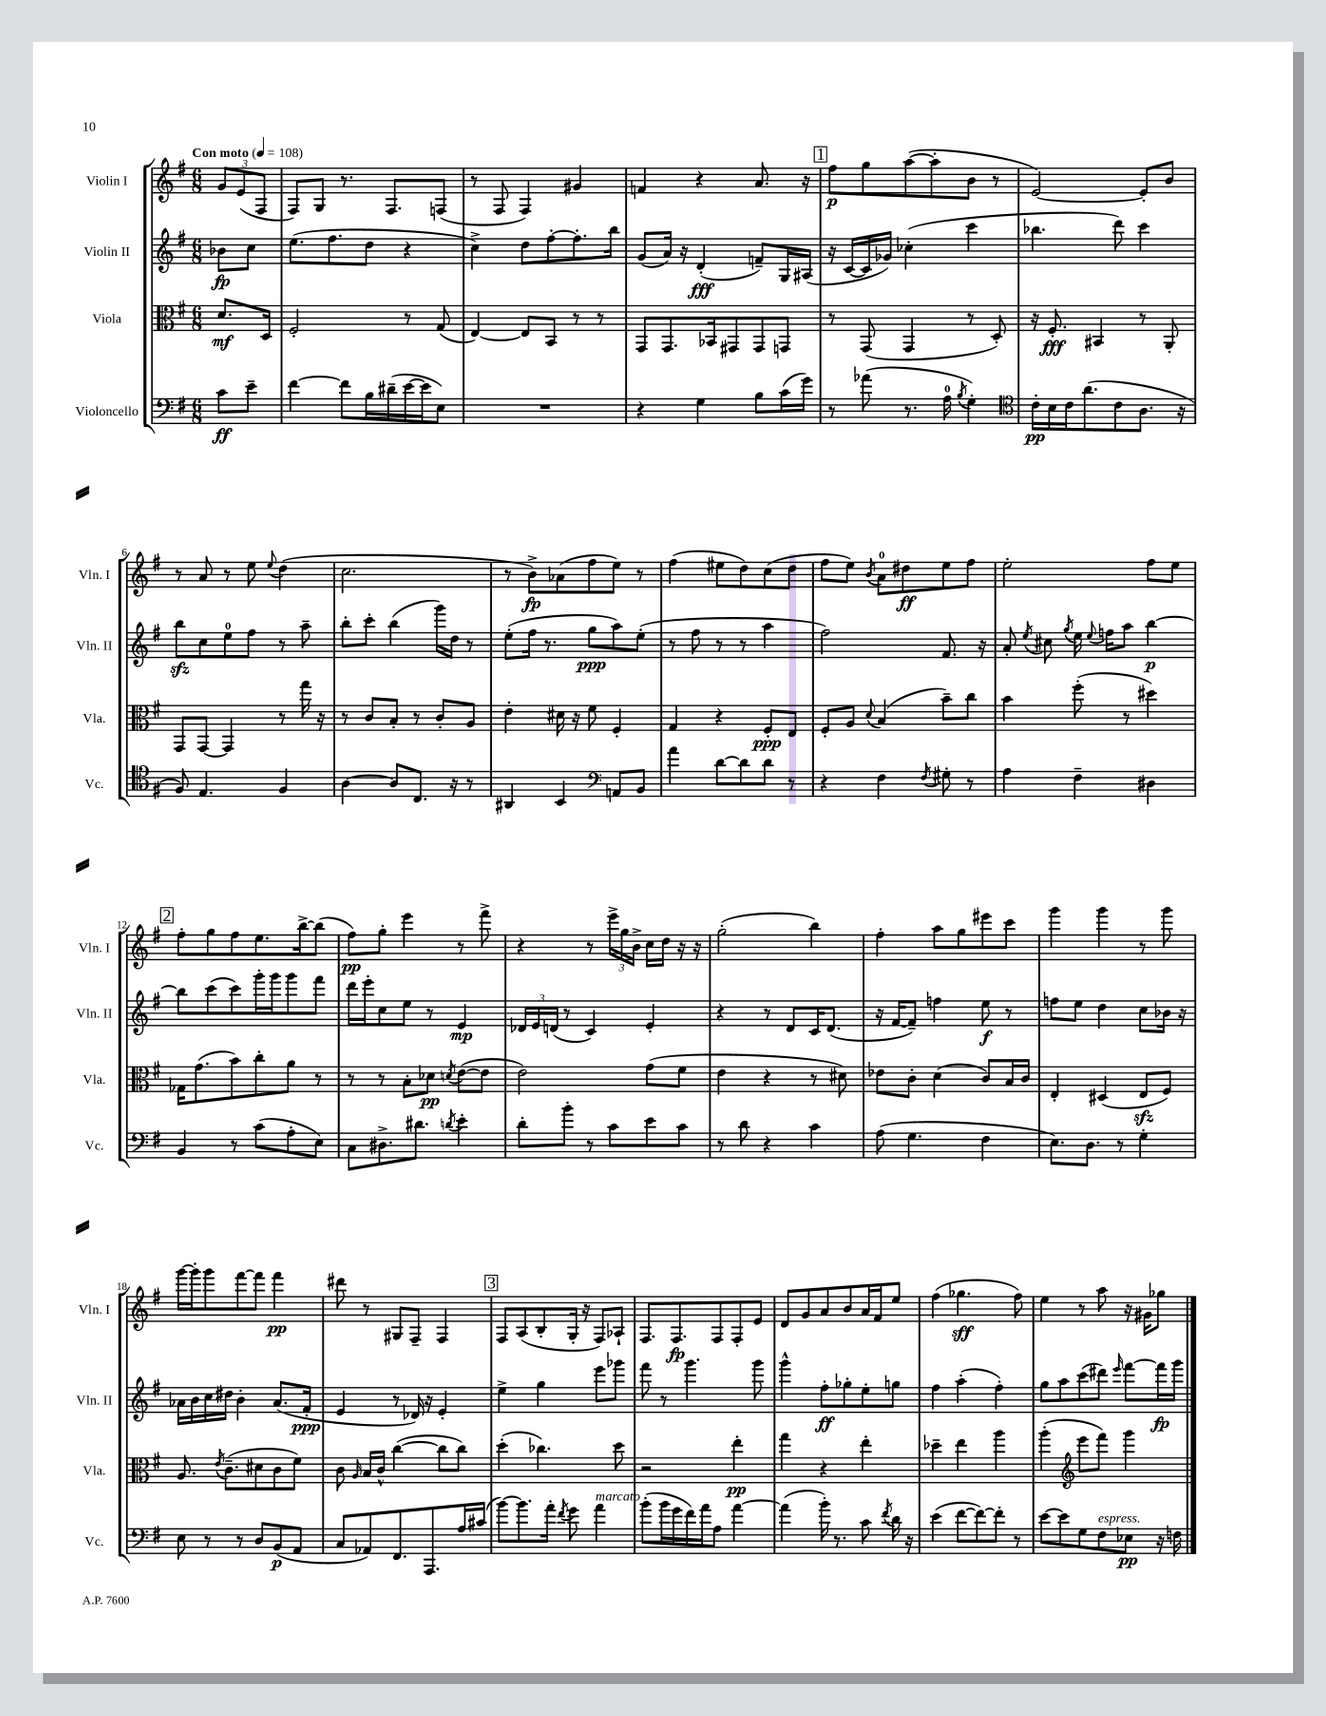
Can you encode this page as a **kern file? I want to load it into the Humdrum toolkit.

**kern	**kern	**kern	**kern
*staff4	*staff3	*staff2	*staff1
*clefF4	*clefC3	*clefG2	*clefG2
*k[f#]	*k[f#]	*k[f#]	*k[f#]
*M6/8	*M6/8	*M6/8	*M6/8
*MM108	*MM108	*MM108	*MM108
8c\L	8.d/L	8b-\L	12g/L
.	.	.	(12e/
8e~\J	.	8cc\J	.
.	.	.	12F#/J
.	16D/Jk	.	.
=	=	=	=
[4f#\	2F#'/	(8.ee\L	8F#/L)
.	.	.	8G/J
.	.	8.ff#\	.
8f#\]L	.	.	8.r
16B\L	.	8dd\J	.
(16d#~\	.	.	8.F#/L
[16e\	8r	4r	.
16e\]J	.	.	.
8E\J)	(8G/	.	(8F/J
=	=	=	=
2.r	[4E/)	4cc^\)	8r
.	.	.	8F#/
.	8E/]L	8dd\L	4F#/)
.	8BB/J	[8ff#'\	.
.	8r	8.ff#'\]	4g#/
.	8r	.	.
.	.	16bb\Jk	.
=	=	=	=
4r	8GG/L	(8g/L	4f/
.	8.GG/	16a/Jk)	.
.	.	16r	.
4G\	.	(4d'/	4r
.	16BB-/k	.	.
.	8GG#/	.	.
8B\L	8GG#/	8f~/L)	8.a/
(16c\L	8GG/J	16G/L	.
16g\JJ)	.	(16A#/JJ	16r
=	=	=	=
8r	8r	16r	8ff#\L
.	.	[16c/LL	.
(8a-\	(8GG/	16c/]	8gg\
.	.	16g-/JJ)	.
8.r	4GG/	(4cc-'\	([8aa\
.	.	.	8aa'\]
16A\	.	.	.
8qB/	.	.	.
4G'\)	8r	4ccc\	8b\J
.	8D'/)	.	8r
=	=	=	=
*clefC4	*	*	*
16c'\LL	16r	4.bb-\	[2e/)
16B\	8.F#'/	.	.
16c\J	.	.	.
(8.a\	.	.	.
.	4BB#/	.	.
8c\	.	8ddd\)	.
8.A\J	8r	4ccc\	8e'/]L
.	8AA'/	.	8b/J
16r	.	.	.
=	=	=	=
8F#/)	8GG/L	8bb\L	8r
4.E/	[8GG/J	8cc\	8a/
.	4GG/]	8ee\	8r
.	.	8ff#\J	8ee\
.	.	.	8qqee/
4F#/	8r	8r	(4dd\
.	16gg\	8aa~\	.
.	16r	.	.
=	=	=	=
[4A\	8r	8bb'\L	2.cc\
.	8c/L	8ccc'\J	.
8A/]L	8B'/J	(4bb\	.
8.C/J	8r	.	.
.	8c'/L	16ggg\LL)	.
16r	.	16dd\JJ	.
8r	8A/J	8r	.
=	=	=	=
4AA#/	4e'\	(8ee'\L	8r
.	.	16ff#\Jk	8b^\L)
.	.	8.r	.
4BB/	16d#\	.	(8a-\
.	16r	.	.
.	8f#\	8gg\L	8ff#\
*clefF4	*	*	*
8AA/L	4F#'/	8aa\)	8ee\J)
8BB/J	.	(8ee'\J	8r
=	=	=	=
4a\	4G/	8r	(4ff#\
.	.	8ff#\	.
[8d\L	4r	8r	8ee#\L
8d\]	.	8r	8dd\)
8d\J	8F#'/L	4aa\	(8cc\
8r	8E/J	.	8dd\J
=	=	=	=
4r	8F#'/L	2ff#\)	8ff#\L
.	8A/J	.	8ee\J)
.	8qqd/	.	8qb/
4F#\	(4B/	.	8a\L
.	.	.	8dd#\
8qF#/	.	.	.
8G#'\	8b~\L)	8.f#/	8ee\
8r	8cc\J	.	8ff#\J
.	.	16r	.
=	=	=	=
4A\	4b\	8a'/	2ee'\
.	.	8qee/	.
.	.	8cc#\	.
.	.	8qgg/	.
4F#~\	(8ff#'\	16ee\	.
.	.	8qqee/	.
.	.	16ff\LK	.
.	8r	8aa\J	.
4D#\	4dd#\)	[4bb\	8ff#\L
.	.	.	8ee\J
=	=	=	=
4BB/	16G-\LK	8bb\]L	8ff#'\L
.	(8.g\	.	.
.	.	(8ccc\	8gg\
8r	8b\)	8ccc\)	8ff#\
(8c\L	8cc'\	16ggg'\L	8.ee\
.	.	16ggg\J	.
8A'\	8a\J	8ggg\	.
.	.	.	[16bb^\k
8E\J)	8r	8fff#\J	(8bb\]J
=	=	=	=
8C\L	8r	16ddd\LL	8ff#\L)
.	.	16eee'\J	.
8.D#^\	8r	8cc\	8gg'\J
.	8B'\L	8ee\J	4eee\
8.d#\J	.	.	.
.	8d-\J	8r	.
8qd/	8qd/	.	.
4e'\	([8e\L	4e/	8r
.	8e\]J	.	8fff#^\
=	=	=	=
8d'\L	2e\)	24d-/LL	4r
.	.	24e/	.
.	.	(24d/JJ	.
8b'\J	.	8r	.
8r	.	4c/)	8r
8c\L	.	.	24eee^\LL
.	.	.	24gg\
.	.	.	24b^\JJ
8e\	(8g\L	4e'/	16cc\LL
.	.	.	16dd\JJ
8c\J	8f#\J	.	16r
.	.	.	16r
=	=	=	=
8r	4e\	4r	(2gg'\
8d\	.	.	.
4r	4r	8r	.
.	.	8d/L	.
4c\	8r	16c/K	4bb\)
.	.	(8.d/J	.
.	8d#\)	.	.
=	=	=	=
(8A\	8e-\L	16r	4ff#'\
.	.	[16f#/LK	.
4.G\	8c'\J	8f#~/]J)	.
.	(4d\	4ff\	8aa\L
.	.	.	8gg\
4F#\	8c/L)	8ee\	8eee#\
.	16B/L	8r	8ccc\J
.	16c/JJ	.	.
=	=	=	=
8.E\L)	4E'/	8ff\L	4ggg\
.	.	8ee\J	.
8.D\J	.	.	.
.	(4D#/	4dd\	4ggg\
8r	.	.	.
4G'\	8E/L	8cc\L	8r
.	8F#/J)	16b-\Jk	8ggg\
.	.	16r	.
=	=	=	=
8E\	8.A/	16a-\LL	[16ggg\LL
.	.	16b\	16ggg'\]J
8r	.	16cc\	8ggg\
.	8qe/	.	.
.	(8.c~\L	16dd#\JJ	.
8r	.	4b'\	[8fff#\
8D/L	8d#\	.	8fff#\]J
(8BB/	8c\	(8.a-/L	4fff#\
8AA/J	8f#\J)	.	.
.	.	16f#'/Jk	.
=	=	=	=
8C/L	8c\	4e/	8ddd#\
.	16qqA/	.	.
8AA-/)	16B/LL	.	8r
.	16c^^/JJ	.	.
8.FF#/	([4cc\	8r	8G#/L
.	.	16d-/)	8F#~/J
8.AAA/	.	16r	.
.	8cc\]L	4e'/	4F#/
16A/L	8cc\J)	.	.
(16c#/JJ	.	.	.
=	=	=	=
[8b\L)	(4dd'\	4ee^\	8F#/L
8.b\]	.	.	(8A/
.	4.cc-\)	4gg\	8B'/
16a'\Jk	.	.	.
8qf#/	.	.	.
8g\	.	.	16G'/Jk
.	.	.	16r
4a\	.	8eee\L	8F#/L)
.	8dd\	8ggg-\J	8A-`/J
=	=	=	=
(8b'\L	2r	8fff#\	8.F#/L
16b\L	.	8r	.
16g\	.	.	8.F#/
16f#\)	.	4.ggg\	.
16a\J	.	.	.
8A\J	.	.	8F#/
[4a\	4ee'\	.	8F#'/
.	.	8ggg\	8e/J
=	=	=	=
(4a\]	4gg\	4ggg^^\	8d/L
.	.	.	8g/
16b'\)	4r	8ff#'\L	8a/
8.r	.	.	.
.	.	8gg-'\	8b/
8c\	4ee'\	8ee'\	16a/L
.	.	.	16f#/J
8qf#/	.	.	.
16d\	.	8gg\J	8ee/J
16r	.	.	.
=	=	=	=
(4e\	4dd-~\	4ff#\	(4ff#\
[8f#\L	4ee\	(4aa'\	4.gg-\
8f#\_)	.	.	.
8f#'\]J	4aa\	4ff#'\)	.
8r	.	.	8ff#\)
=	=	=	=
[8e\L	(4aa'\	8gg\L	4ee\
8e\]	.	8aa\	.
*	*clefG2	*	*
8G\	8eee\L	(8ccc\	8r
8F#\	8fff#\J)	8ddd#\J)	8aa\
.	.	16qqeee/	.
8E-\J	4ggg\	[8fff#\L	16r
.	.	.	16g#\LK
16r	.	16fff#\]L	8gg-\J
16F\	.	16ggg\JJ	.
==	==	==	==
*-	*-	*-	*-
